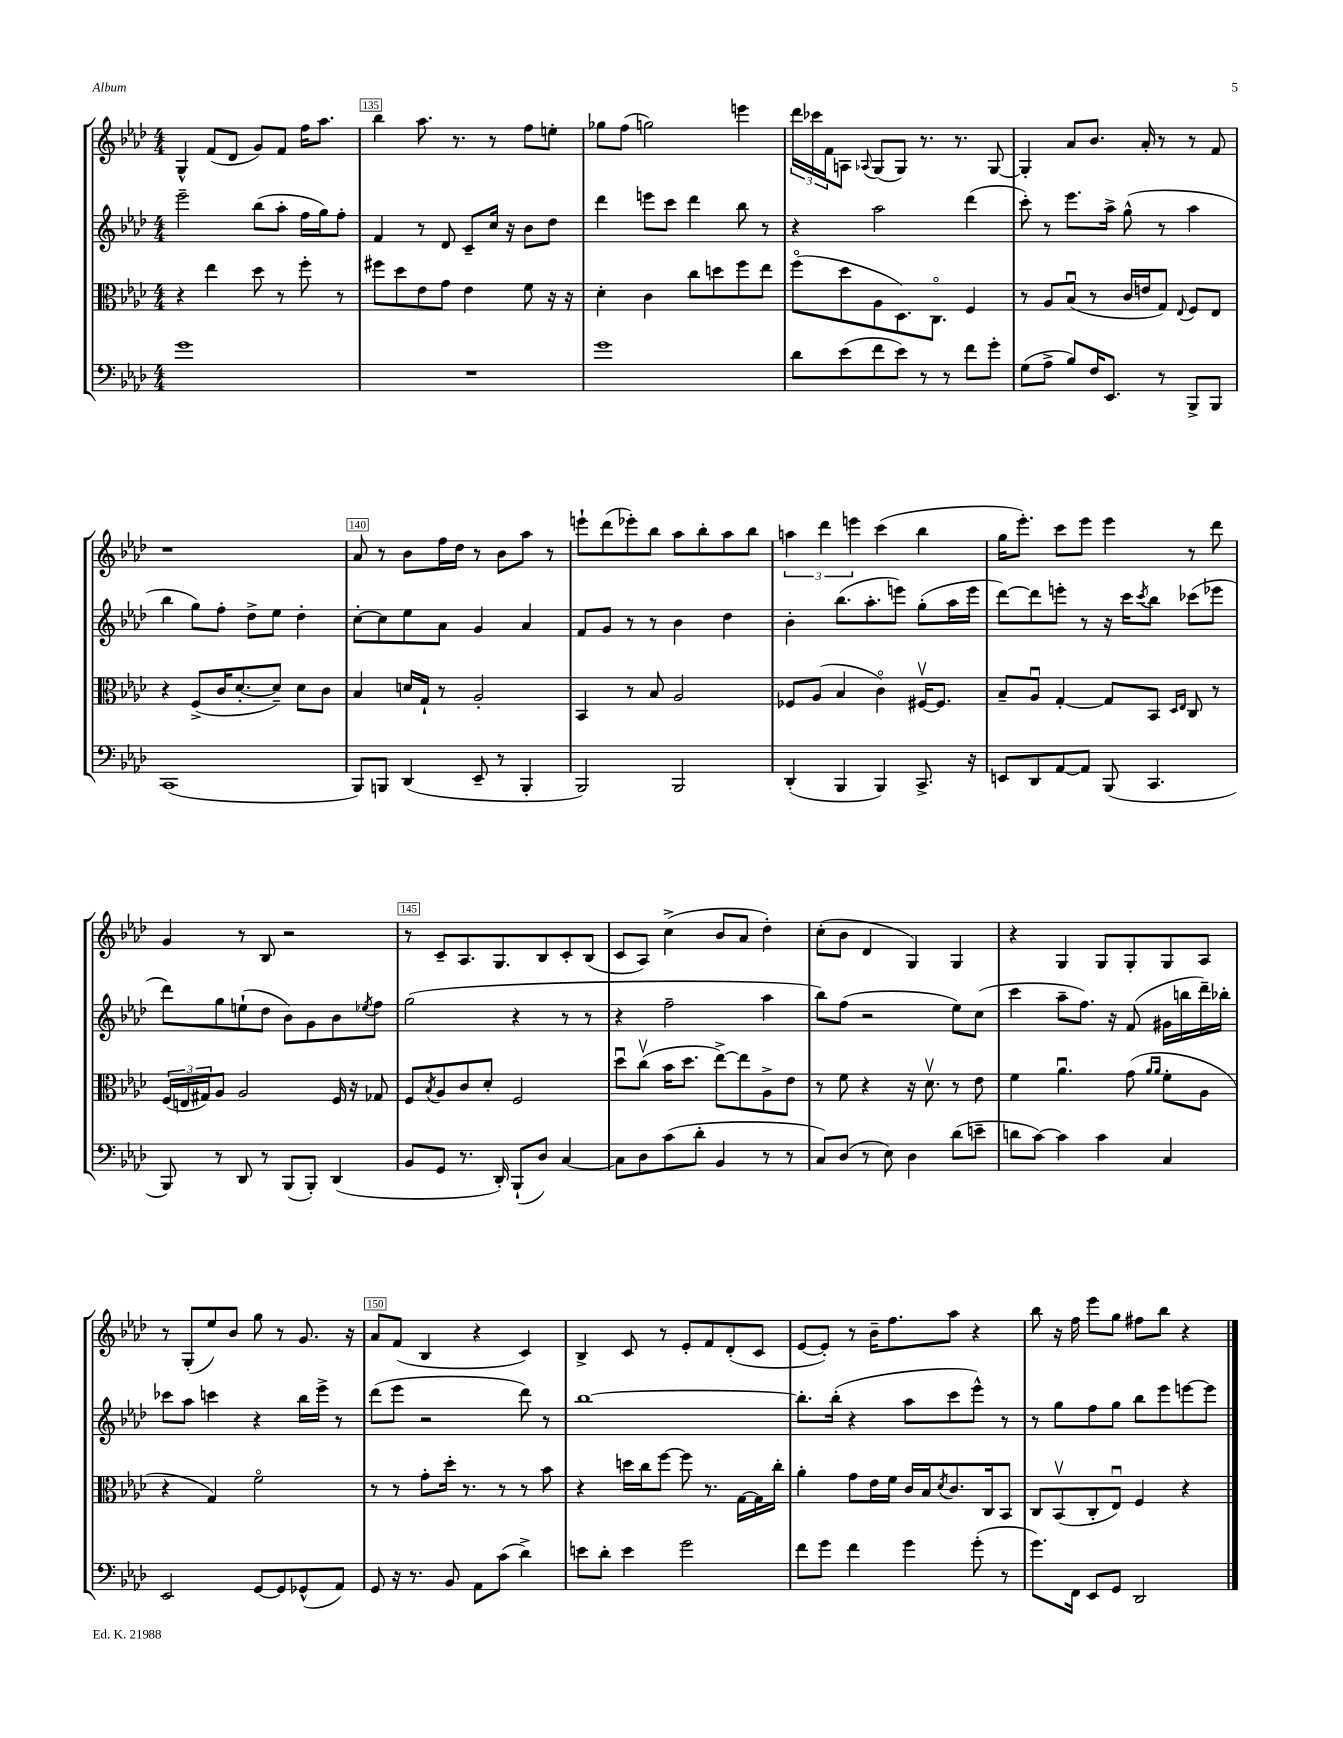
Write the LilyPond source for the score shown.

<<
\new StaffGroup <<
\new Staff = "s0" {
    \clef treble \key aes \major \numericTimeSignature \time 4/4
    g4-^ f'8( des'8 g'8) f'8 f''16 aes''8. |
    bes''4 aes''8. r8. r8 f''8 e''8-. |
    ges''8 f''8( g''2) e'''4 |
    \tuplet 3/2 { des'''16 ces'''16 f'16 } a8 \appoggiatura { aes8 } g8( g8) r8. r8. g8~ |
    g4-. aes'8 bes'8. aes'16-. r8 r8 f'8 |
    r1 |
    aes'8 r8 bes'8 f''16 des''16 r8 bes'8 aes''8 r8 |
    e'''8-! des'''8( ees'''8-.) bes''8 aes''8 bes''8-. aes''8 bes''8 |
    \tuplet 3/2 { a''4 des'''4 e'''4 } c'''4( bes''4 |
    g''16 ees'''8.-.) c'''8 ees'''8 ees'''4 r8 des'''8 |
    g'4 r8 bes8 r2 |
    r8 c'8-- aes8. g8. bes8 c'8-. bes8( |
    c'8 aes8) c''4->( bes'8 aes'8 des''4-.) |
    c''8-.( bes'8 des'4 g4) g4 |
    r4 g4 g8 g8-. g8 aes8 |
    r8 g8-.( ees''8) bes'8 g''8 r8 g'8. r16 |
    aes'8 f'8( bes4 r4 c'4) |
    bes4-> c'8 r8 ees'8-. f'8 des'8-.( c'8 |
    ees'8~ ees'8-.) r8 bes'16-- f''8. aes''8 r4 |
    bes''8 r16 f''16 ees'''8 g''8 fis''8 bes''8 r4 \bar "|." |
}
\new Staff = "s1" {
    \clef treble \key aes \major \numericTimeSignature \time 4/4
    ees'''2-- bes''8( aes''8-. f''16 g''16) f''8-. |
    f'4 r8 des'8 c'8-- c''16 r16 bes'8 des''8 |
    des'''4 e'''8 c'''8 des'''4 bes''8 r8 |
    r4 aes''2 des'''4( |
    c'''8-.) r8 ees'''8. aes''16-> g''8-^( r8 aes''4 |
    bes''4 g''8) f''8-. des''8-> ees''8 des''4-. |
    c''8~-. c''8 ees''8 aes'8 g'4 aes'4 |
    f'8 g'8 r8 r8 bes'4 des''4 |
    bes'4-. bes''8.( aes''8.-. e'''8) g''8-.( aes''16 e'''16 |
    des'''8~) des'''8 e'''8-. r8 r16 c'''16 \acciaccatura { c'''8 } bes''8 ces'''8( ees'''8 |
    des'''8) g''8 e''8-!( des''8 bes'8) g'8 bes'8 \acciaccatura { ees''8 } f''8 |
    g''2( r4 r8 r8 |
    r4 f''2-- aes''4 |
    bes''8) f''8( r2 ees''8) c''8( |
    c'''4 aes''8-- f''8.) r16 f'8( gis'16 b''16 des'''16--) bes''16-. |
    ces'''8 aes''8 c'''4 r4 bes''16 ees'''16-> r8 |
    des'''8( ees'''8 r2 des'''8) r8 |
    bes''1~ |
    bes''8.-. bes''16-.( r4 aes''8 c'''8 ees'''8-^) r8 |
    r8 g''8 f''8 g''8 bes''8 ees'''8 e'''8~ e'''8 \bar "|." |
}
\new Staff = "s2" {
    \clef alto \key aes \major \numericTimeSignature \time 4/4
    r4 ees''4 des''8 r8 f''8-. r8 |
    fis''8 des''8 ees'8 g'8 ees'4 f'8 r16 r16 |
    des'4-. c'4 c''8 d''8 f''8 ees''8 |
    f''8\flageolet( des''8 aes8 des8.) c8.\flageolet f4 |
    r8 aes8 bes8\downbow( r8 c'16 e'16 g8) \appoggiatura { ees8 } f8 ees8 |
    r4 f8->( c'16 des'8.~-. des'8--) des'8 c'8 |
    bes4 d'16 g16-! r8 aes2-. |
    bes,4 r8 bes8 aes2 |
    fes8 aes8( bes4 c'4\flageolet) fis16~\upbow fis8. |
    bes8-- aes8\downbow g4~-. g8 bes,8 \grace { des16 ees16 } c8 r8 |
    \tuplet 3/2 { f16( e16 gis16) } aes8 aes2 f16 r16 ges8 |
    f8 \acciaccatura { bes8 } aes8 c'8 des'8-. f2 |
    des''8\downbow c''8\upbow( bes'16 des''8. ees''8~->) ees''8 aes8-> ees'8 |
    r8 f'8 r4 r16 des'8.\upbow r8 ees'8 |
    f'4 aes'4.\downbow g'8( \grace { aes'16 aes'16 } f'8-. aes8 |
    r4 g4) f'2\flageolet |
    r8 r8 g'8-. des''16-. r8. r8 r8 bes'8 |
    r4 d''16 c''16 f''8~ f''8 r8. g16~ g16 c''16-. |
    aes'4-. g'8 ees'16 f'16 c'16 bes16 \acciaccatura { des'8 } c'8. c16 bes,8 |
    c8 bes,8\upbow( c8-. ees8\downbow) f4 r4 \bar "|." |
}
\new Staff = "s3" {
    \clef bass \key aes \major \numericTimeSignature \time 4/4
    g'1 |
    R1 |
    g'1 |
    des'8 ees'8( f'8 ees'8) r8 r8 f'8 g'8-. |
    g8( aes8-> bes8) f16 ees,8. r8 bes,,8-> bes,,8 |
    c,1( |
    bes,,8) b,,8 des,4( ees,8-- r8 b,,4-. |
    bes,,2) bes,,2 |
    des,4-.( bes,,4 bes,,4) c,8.-> r16 |
    e,8 des,8 aes,8~ aes,8 bes,,8( c,4. |
    bes,,8) r8 des,8 r8 bes,,8( bes,,8-.) des,4( |
    bes,8 g,8 r8. des,16-.) bes,,8-!( des8) c4~ |
    c8 des8 c'8( des'8-. bes,4 r8 r8 |
    c8) des8( r8 ees8) des4 des'8( e'8-- |
    d'8 c'8~) c'4 c'4 c4 |
    ees,2 g,8~ g,8 ges,8-^( aes,8) |
    g,8 r16 r8. bes,8 aes,8 c'8( des'4->) |
    e'8 des'8-. e'4 g'2 |
    f'8 g'8 f'4 g'4 g'8-.( r8 |
    g'8.) f,16 ees,8 g,8 des,2 \bar "|." |
}
>>
>>
\layout { \context { \Score currentBarNumber = #134 \override BarNumber.break-visibility = ##(#f #t #t) barNumberVisibility = #(every-nth-bar-number-visible 5) \override BarNumber.stencil = #(make-stencil-boxer 0.1 0.3 ly:text-interface::print) } }
